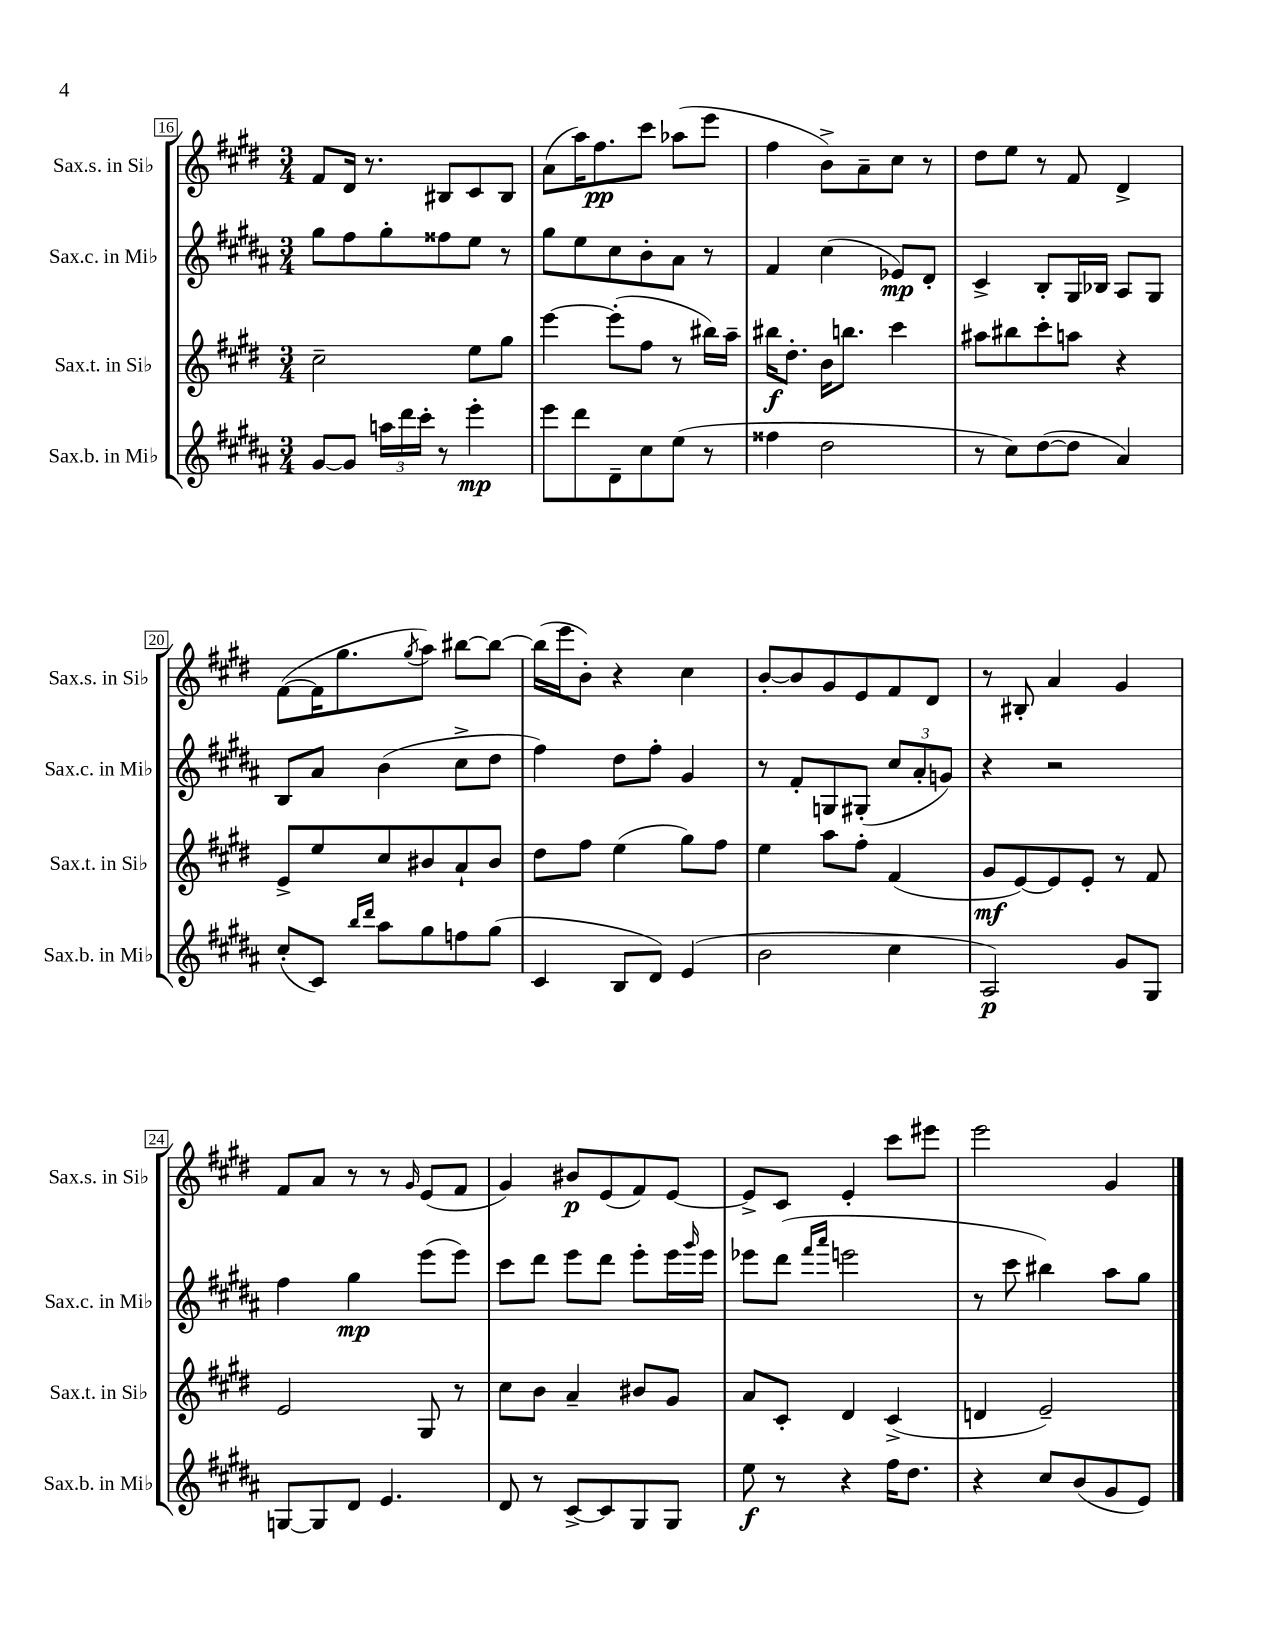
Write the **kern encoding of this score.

**kern	**kern	**kern	**kern
*staff4	*staff3	*staff2	*staff1
*clefG2	*clefG2	*clefG2	*clefG2
*k[f#c#g#d#a#]	*k[f#c#g#d#]	*k[f#c#g#d#a#]	*k[f#c#g#d#]
*M3/4	*M3/4	*M3/4	*M3/4
[8g#	2cc#~	8gg#	8f#
8g#]	.	8ff#	16d#
.	.	.	8.r
24aa	.	8gg#'	.
24ddd#	.	.	.
24ccc#'	.	.	.
8r	.	8ff##	8B#
4eee'	8ee	8ee	8c#
.	8gg#	8r	8B#
=	=	=	=
8eee	[4eee	8gg#	(8a
8ddd#	.	8ee	16aa)
.	.	.	8.ff#
8d#~	(8eee']	8cc#	.
8cc#	8ff#	8b'	8ccc#
(8ee	8r	8a#	(8aa-
8r	16bb#)	8r	8eee
.	16aa~	.	.
=	=	=	=
4ff##	16bb#	4f#	4ff#
.	8.dd#'	.	.
2dd#	16b	(4cc#	8b^)
.	8.bb	.	.
.	.	.	8a~
.	4ccc#	8e-)	8cc#
.	.	8d#'	8r
=	=	=	=
8r	8aa#	4c#^	8dd#
8cc#)	8bb#	.	8ee
([8dd#	8ccc#'	8B'	8r
8dd#]	8aa	16G#	8f#
.	.	16B-	.
4a#)	4r	8A#	4d#^
.	.	8G#	.
=	=	=	=
(8cc#'	8e^	8B	([8f#
8c#)	8ee	8a#	16f#]
.	.	.	8.gg#
16qqbb	.	.	.
16qqddd#	.	.	.
8aa#	8cc#	(4b	.
.	.	.	8qgg#
8gg#	8b#	.	8aa)
8ff	8a`	8cc#^	[8bb#
(8gg#	8b#	8dd#	8bb#_
=	=	=	=
4c#	8dd#	4ff#)	(16bb#]
.	.	.	16eee
.	8ff#	.	8b')
8B	(4ee	8dd#	4r
8d#)	.	8ff#'	.
(4e	8gg#)	4g#	4cc#
.	8ff#	.	.
=	=	=	=
2b	4ee	8r	[8b'
.	.	8f#'	8b]
.	8aa	8G	8g#
.	8ff#'	(8G#'	8e
4cc#	(4f#	12cc#	8f#
.	.	12a#'	.
.	.	.	8d#
.	.	12g)	.
=	=	=	=
2A#)	8g#	4r	8r
.	[8e)	.	8B#'
.	8e]	2r	4a
.	8e'	.	.
8g#	8r	.	4g#
8G#	8f#	.	.
=	=	=	=
[8G	2e	4ff#	8f#
8G]	.	.	8a
8d#	.	4gg#	8r
4.e	.	.	8r
.	.	.	16qqg#
.	8G#	(8eee	(8e
.	8r	8eee)	8f#
=	=	=	=
8d#	8cc#	8ccc#	4g#)
8r	8b	8ddd#	.
[8c#^	4a~	8eee	8b#
8c#]	.	8ddd#	(8e
8G#	8b#	8eee'	8f#)
8G#	8g#	16eee	[8e
.	.	16qqggg#	.
.	.	16eee	.
=	=	=	=
8ee	8a	8eee-	8e^]
8r	8c#'	(8ddd#	8c#
.	.	16qqfff#	.
.	.	16qqaaa#	.
4r	4d#	2eee	4e'
16ff#	(4c#^	.	8ccc#
8.dd#	.	.	.
.	.	.	8eee#
=	=	=	=
4r	4d	8r	2eee
.	.	8ccc#	.
8cc#	2e~)	4bb#)	.
(8b	.	.	.
8g#	.	8aa#	4g#
8e)	.	8gg#	.
==	==	==	==
*-	*-	*-	*-
